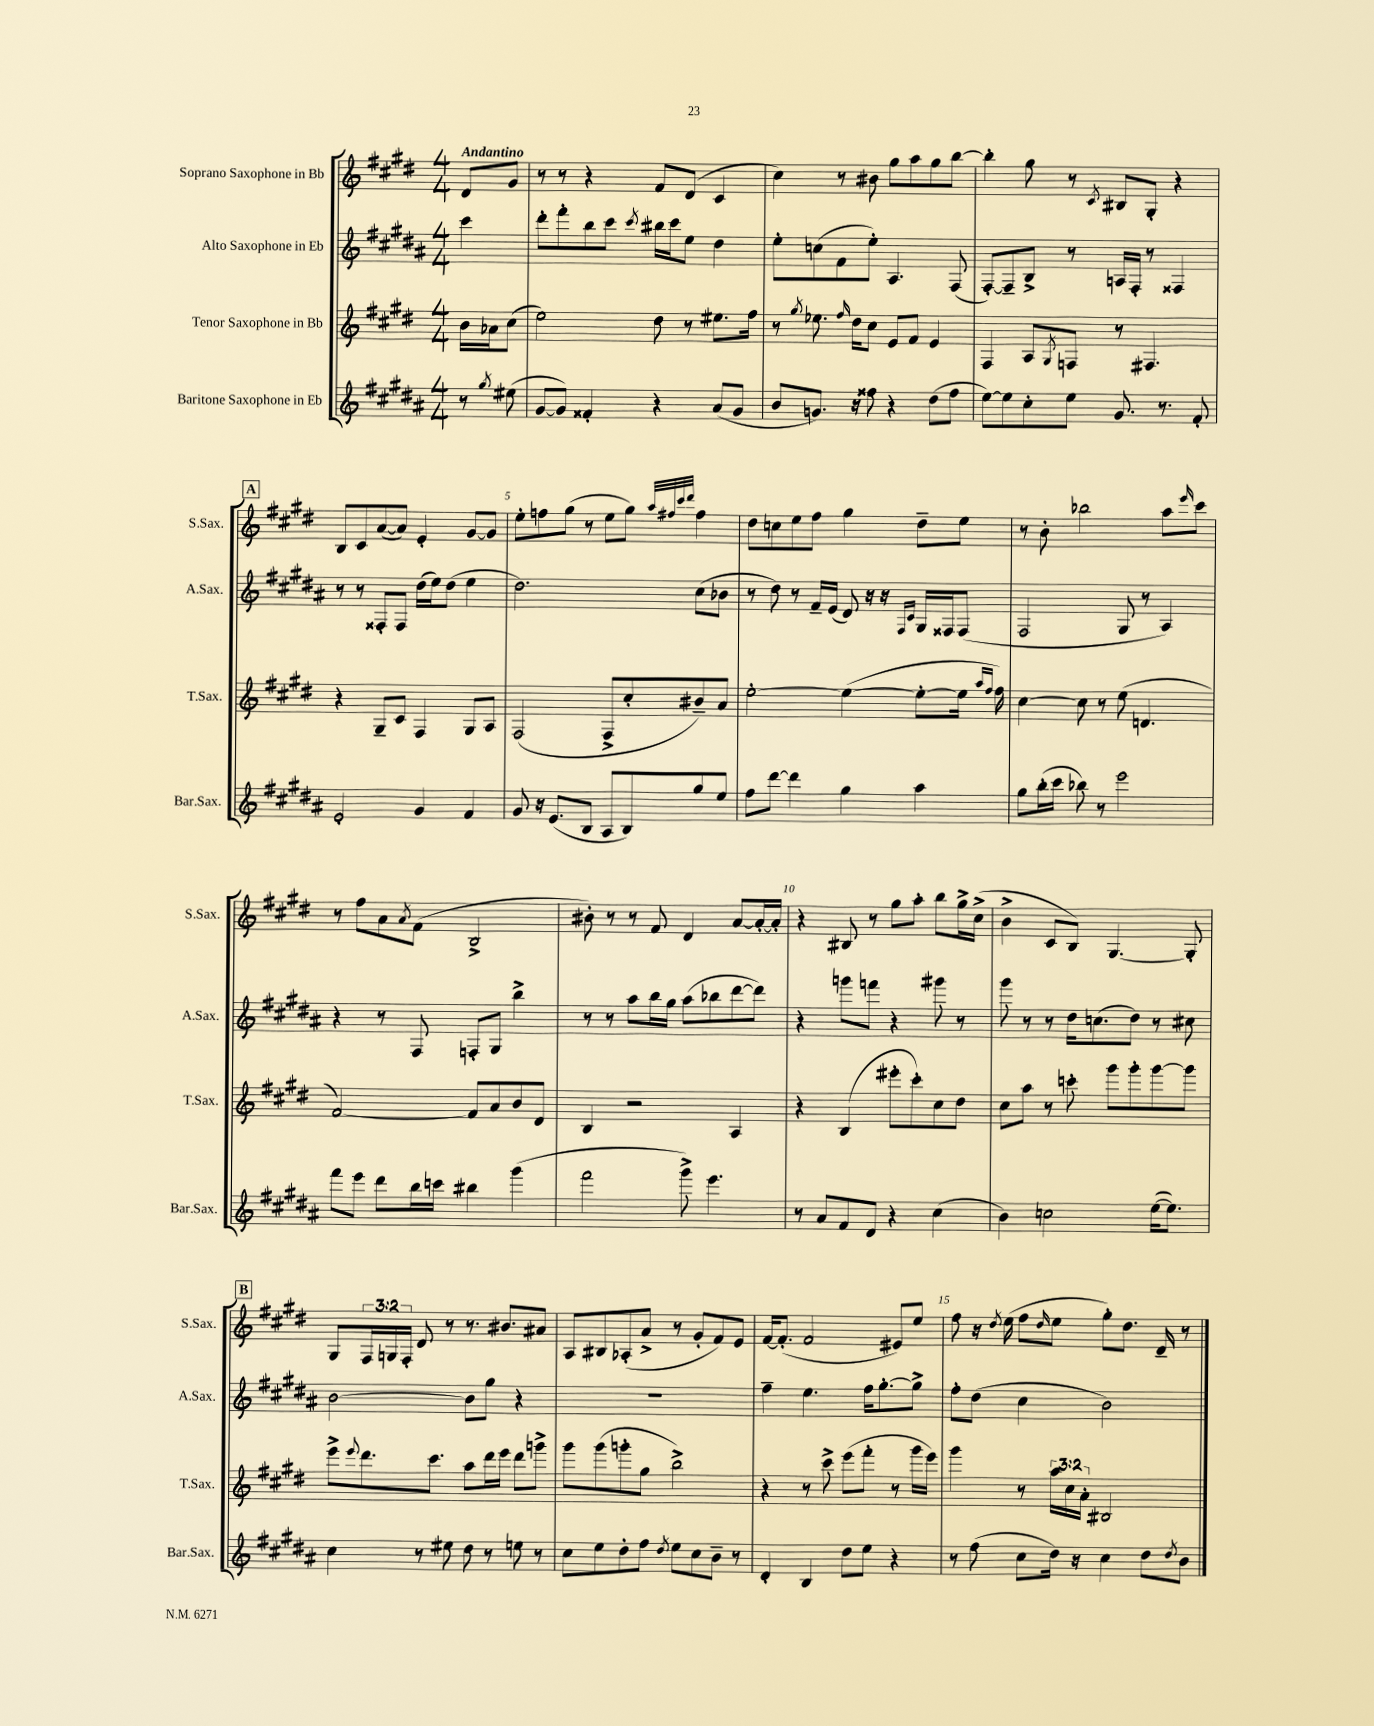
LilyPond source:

<<
\new StaffGroup <<
\new Staff = "s0" \with { instrumentName = "Soprano Saxophone in Bb" shortInstrumentName = "S.Sax." } {
    \clef treble \key e \major \numericTimeSignature \time 4/4 \override Staff.TupletNumber.text = #tuplet-number::calc-fraction-text \partial 4 \tempo "Andantino"
    dis'8 gis'8 |
    r8 r8 r4 fis'8 dis'8( cis'4 |
    cis''4) r8 bis'8 gis''8 a''8 gis''8 b''8~ |
    b''4-. gis''8 r8 \acciaccatura { cis'8 } bis8 gis8-. r4 |
    \mark \markup { \box "A" } b8 cis'8 a'8~( a'8) e'4-. gis'8~ gis'8 |
    e''8-. f''8 gis''8( r8 e''8 gis''8) \grace { a''32 fis''32 cis'''32 dis'''32 } fis''4 |
    dis''8 c''8 e''8 fis''8 gis''4 dis''8-- e''8 |
    r8 b'8-. bes''2 a''8 \grace { e'''16 } cis'''8 |
    r8 fis''8 a'8 \acciaccatura { a'8 } fis'8( b2-> |
    bis'8-.) r8 r8 fis'8 dis'4 a'8~ a'16~-. a'16-. |
    r4 bis8 r8 gis''8 a''8-. b''8 gis''16-> cis''16->( |
    b'4-> cis'8 b8) gis4.~ gis8-. |
    \mark \markup { \box "B" } gis8 \tuplet 3/2 { fis16 g16 fis16-. } dis'8 r8 r8. bis'8. ais'8 |
    a8 bis8 aes8-.( a'8-> r8 gis'8-. fis'8) e'8 |
    fis'16~ fis'8.-.( fis'2 eis'8) e''8 |
    fis''8 r16 \acciaccatura { dis''8 } e''16( fis''8 \grace { dis''16 } e''8 gis''8-.) dis''8. dis'16-- r8 \bar "|." |
}
\new Staff = "s1" \with { instrumentName = "Alto Saxophone in Eb" shortInstrumentName = "A.Sax." } {
    \clef treble \key b \major \numericTimeSignature \time 4/4 \partial 4
    cis'''4 |
    dis'''8-. fis'''8-. b''8 cis'''8 \acciaccatura { cis'''8 } bis''16 cis'''16 e''8 dis''4 |
    e''8-. c''8( fis'8 e''8-.) ais4. fis8( |
    fis8~-.) fis8-- b8-> r8 a16 fis16-. r8 fisis4 |
    \mark \markup { \box "A" } r8 r8 fisis8-. fisis8 dis''16( e''16) dis''8( e''4 |
    dis''2.) cis''8( bes'8 |
    r8 dis''8) r8 fis'16-- e'16( dis'8) r16 r16 \grace { fis16 cis'16 } gis16 fisis16 fisis8( |
    fis2 gis8 r8 ais4) |
    r4 r8 fis8 f8-. gis8 b''4-> |
    r8 r8 ais''8 b''16 gis''16 ais''8( bes''8 dis'''8~ dis'''8) |
    r4 g'''8 f'''8 r4 gis'''8 r8 |
    gis'''8 r8 r8 dis''16 c''8.( dis''8) r8 cis''8 |
    \mark \markup { \box "B" } b'2~ b'8 gis''8 r4 |
    R1 |
    fis''4-- e''4. fis''16 gis''8.~-. gis''8-> |
    fis''8-. dis''8( cis''4 b'2) \bar "|." |
}
\new Staff = "s2" \with { instrumentName = "Tenor Saxophone in Bb" shortInstrumentName = "T.Sax." } {
    \clef treble \key e \major \numericTimeSignature \time 4/4 \override Staff.TupletNumber.text = #tuplet-number::calc-fraction-text \partial 4
    b'16 aes'16 cis''8( |
    e''2) dis''8 r8 eis''8. fis''16 |
    r8 \acciaccatura { gis''8 } ees''8. \grace { fis''16 } dis''16 cis''8 e'8 fis'8 e'4 |
    fis4 a8 \acciaccatura { gis8 } f8 r8 fis4. |
    \mark \markup { \box "A" } r4 gis8-- cis'8 fis4 gis8 a8 |
    fis2( fis8-> cis''8-. bis'8--) a'8 |
    e''2~-. e''4~( e''8~-. e''16 \grace { a''16 fis''16 } fis''16) |
    cis''4~ cis''8 r8 e''8( d'4. |
    fis'2~) fis'8 a'8 b'8 dis'8 |
    b4 r2 a4 |
    r4 b4( eis'''8-. cis'''8-.) cis''8 dis''8 |
    cis''8 a''8 r8 c'''8-. gis'''8 gis'''8-. gis'''8~ gis'''8 |
    \mark \markup { \box "B" } e'''8-> \appoggiatura { e'''8 } dis'''8. cis'''8. a''8 dis'''16 e'''16 dis'''8 g'''8-> |
    gis'''8 gis'''8( g'''8-. gis''8 b''2->) |
    r4 r8 cis'''8-> e'''8( fis'''8-. r8 gis'''16 e'''16) |
    gis'''4 r8 \tuplet 3/2 { a''16 cis''16 a'16-. } bis2 \bar "|." |
}
\new Staff = "s3" \with { instrumentName = "Baritone Saxophone in Eb" shortInstrumentName = "Bar.Sax." } {
    \clef treble \key b \major \numericTimeSignature \time 4/4 \partial 4
    r8 \acciaccatura { gis''8 } eis''8( |
    gis'8~ gis'8) fisis'4-. r4 ais'8( gis'8 |
    b'8 g'8.) r16 fisis''8 r4 dis''8( fisis''8 |
    e''8~) e''8 cis''8-. e''8 gis'8. r8. fis'8-. |
    \mark \markup { \box "A" } e'2-. gis'4 fis'4 |
    gis'8 r16 e'8.( b8 ais8 b8) gis''8 e''8 |
    fis''8 dis'''8~ dis'''4 gis''4 ais''4 |
    gis''8 b''16-.( cis'''16 bes''8) r8 e'''2 |
    fis'''8 e'''8 dis'''8 b''16 c'''16 bis''4 gis'''4( |
    fis'''2 gis'''8->) e'''4. |
    r8 ais'8 fis'8 dis'8 r4 cis''4( |
    b'4) c''2 e''16~( e''8.) |
    \mark \markup { \box "B" } cis''4 r8 eis''8 dis''8 r8 e''8 r8 |
    cis''8 e''8 dis''8-. fis''8 \acciaccatura { dis''8 } e''8 cis''8 b'8-- r8 |
    dis'4-. b4 dis''8 e''8 r4 |
    r8 fis''8( cis''8 dis''16) r16 cis''4 dis''8 \acciaccatura { dis''8 } b'8 \bar "|." |
}
>>
>>
\layout { \context { \Score \override BarNumber.break-visibility = ##(#f #t #t) barNumberVisibility = #(every-nth-bar-number-visible 5) } }
